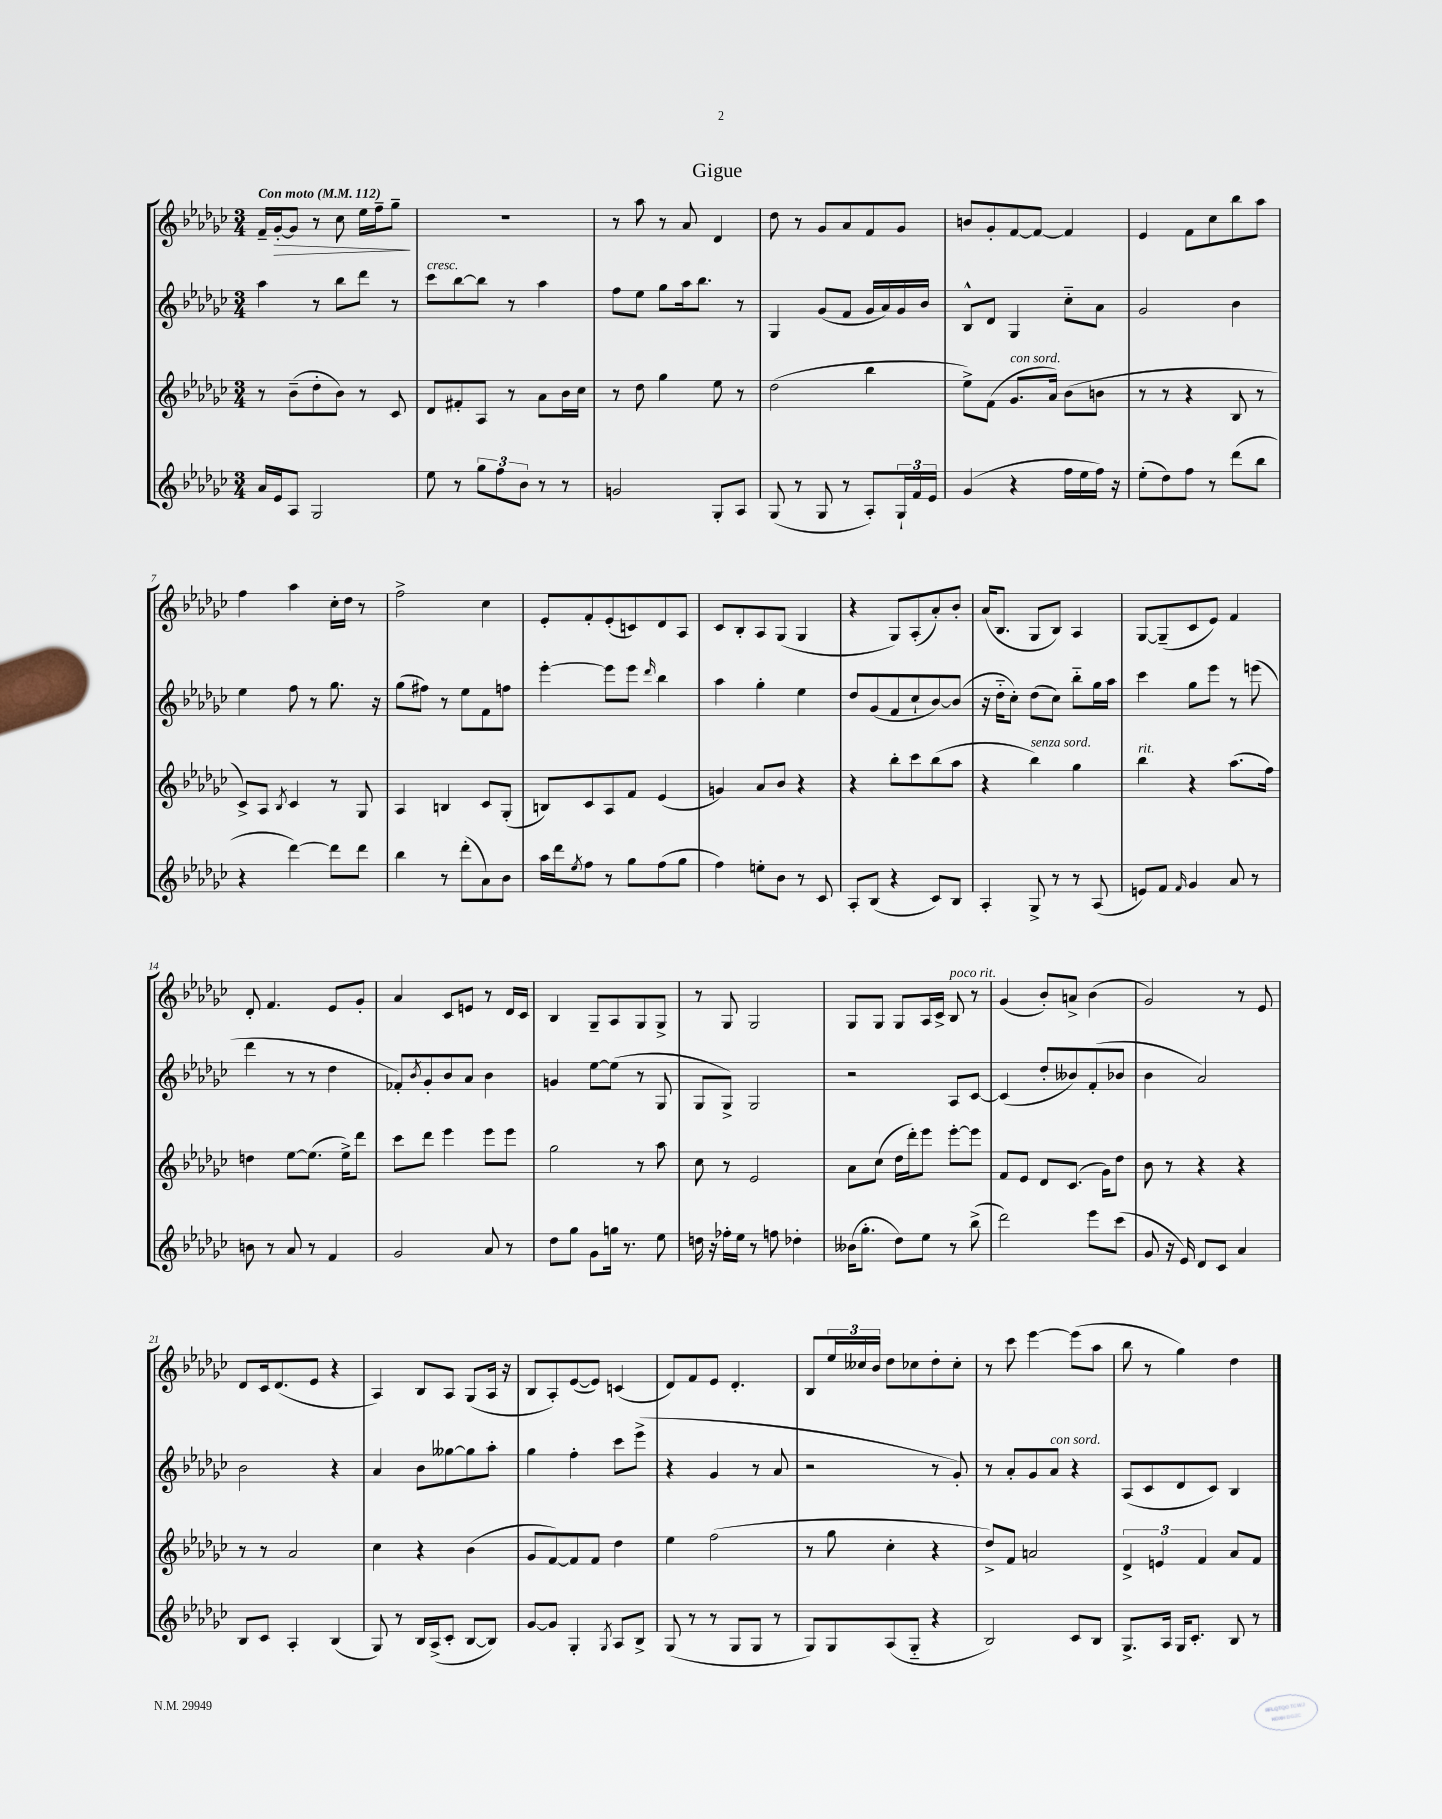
\header { title = "Gigue" }
<<
\new StaffGroup <<
\new Staff = "s0" {
    \clef treble \key ges \major \numericTimeSignature \time 3/4 \tempo "Con moto" 4 = 112
    f'16-- ges'16~-.\> ges'8 r8 ces''8 ees''16 f''16-- ges''8--\! |
    R2. |
    r8 aes''8 r8 aes'8 des'4 |
    des''8 r8 ges'8 aes'8 f'8 ges'8 |
    b'8 ges'8-. f'8~ f'8~ f'4 |
    ees'4 f'8 ces''8 bes''8 aes''8 |
    f''4 aes''4 ces''16-. des''16 r8 |
    f''2-> ces''4 |
    ees'8-. f'8-. ees'8-.( c'8) des'8 aes8 |
    ces'8 bes8-. aes8 ges8( ges4 |
    r4 ges8) aes8-.( aes'8-.) bes'8-. |
    aes'16( bes8. ges8 bes8) aes4 |
    ges8~ ges8--( ces'8 ees'8) f'4 |
    des'8-. f'4. ees'8 ges'8-. |
    aes'4 ces'8 e'8 r8 des'16 ces'16 |
    bes4 ges8-- aes8 ges8 ges8-> |
    r8 ges8 ges2 |
    ges8 ges8 ges8 aes16 ces'16-> bes8^\markup { \italic "poco rit." } r8 |
    ges'4( bes'8-.) a'8-> bes'4( |
    ges'2) r8 ees'8 |
    des'8 ces'16 des'8.( ees'8 r4 |
    aes4) bes8 aes8 ges8( aes16 r16 |
    bes8 aes8-.) ees'8~( ees'8) c'4( |
    des'8) f'8 ees'8 des'4.-. |
    bes8 \tuplet 3/2 { ees''16 ceses''16 bes'16 } des''8 ces''8 des''8-. ces''8-. |
    r8 ces'''8 ees'''4~ ees'''8( aes''8 |
    bes''8 r8 ges''4) des''4 \bar "|." |
}
\new Staff = "s1" {
    \clef treble \key ges \major \numericTimeSignature \time 3/4
    aes''4 r8 bes''8 des'''8 r8 |
    ces'''8^\markup { \italic "cresc." } bes''8~ bes''8 r8 aes''4 |
    f''8 ees''8 ges''8 aes''16 bes''8. r8 |
    ges4 ges'8( f'8 ges'16 aes'16) ges'16 bes'16 |
    bes8-^ des'8 ges4 ces''8-_ aes'8 |
    ges'2 bes'4 |
    ees''4 f''8 r8 ges''8. r16 |
    ges''8( fis''8) r8 ees''8 f'8 f''8 |
    ees'''4~-. ees'''8 ees'''8 \grace { des'''16 } bes''4 |
    aes''4 ges''4-. ees''4 |
    des''8 ges'8( f'8 ces''8-! bes'8~) bes'8( |
    r16 des''16-_ ces''8-.) des''8( ces''8) bes''8-_ ges''16 aes''16 |
    ces'''4 ges''8 ees'''8 r8 e'''8( |
    des'''4 r8 r8 des''4 |
    fes'8-.) \acciaccatura { bes'8 } ges'8-. bes'8 aes'8 bes'4 |
    g'4 ees''8~ ees''8( r8 ges8 |
    ges8 ges8->) ges2 |
    r2 aes8 ces'8~ |
    ces'4( des''8-. beses'8) f'8-.( bes'8 |
    bes'4 aes'2) |
    bes'2 r4 |
    aes'4 bes'8 geses''8~ geses''8 aes''8-. |
    ges''4 f''4-. ces'''8 ees'''8->( |
    r4 ges'4 r8 aes'8 |
    r2 r8 ges'8-.) |
    r8 aes'8-. ges'8 aes'8^\markup { \italic "con sord." } r4 |
    aes8( ces'8 des'8 ces'8) bes4 \bar "|." |
}
\new Staff = "s2" {
    \clef treble \key ges \major \numericTimeSignature \time 3/4
    r8 bes'8--( des''8-. bes'8) r8 ces'8 |
    des'8 fis'8-. aes8 r8 aes'8 bes'16 ces''16 |
    r8 des''8 ges''4 ees''8 r8 |
    des''2( bes''4 |
    ees''8->) f'8( ges'8.^\markup { \italic "con sord." } aes'16) bes'8( b'8 |
    r8 r8 r4 bes8 r8 |
    ces'8->) aes8 \acciaccatura { bes8 } ces'4 r8 ges8 |
    aes4 b4 ces'8 ges8-.( |
    b8) ces'8 aes8 f'8 ees'4( |
    g'4) aes'8 bes'8 r4 |
    r4 bes''8-. ces'''8 bes''8( aes''8 |
    r4 bes''4^\markup { \italic "senza sord." }) ges''4 |
    bes''4^\markup { \italic "rit." } r4 aes''8.( f''16) |
    d''4 ees''8~ ees''8.( ees''16->) des'''8 |
    ces'''8 des'''8 ees'''4 ees'''8 ees'''8 |
    ges''2 r8 aes''8 |
    ces''8 r8 ees'2 |
    aes'8 ces''8( des''16 des'''16-.) ees'''8 ees'''8~-. ees'''8 |
    f'8 ees'8 des'8 ces'8.( ges'16) des''8 |
    bes'8 r8 r4 r4 |
    r8 r8 aes'2 |
    ces''4 r4 bes'4( |
    ges'8 f'8~) f'8 f'8 des''4 |
    ees''4 f''2( |
    r8 ges''8 ces''4-. r4 |
    des''8->) f'8 a'2 |
    \tuplet 3/2 { des'4-> e'4 f'4 } aes'8 f'8 \bar "|." |
}
\new Staff = "s3" {
    \clef treble \key ges \major \numericTimeSignature \time 3/4
    aes'16 ees'16 aes8 ges2 |
    ees''8 r8 \tuplet 3/2 { ges''8 f''8 bes'8 } r8 r8 |
    g'2 ges8-. aes8 |
    ges8( r8 ges8 r8 aes8-.) \tuplet 3/2 { ges16-! f'16 ees'16 } |
    ges'4( r4 f''16 ees''16 f''16) r16 |
    ees''8-.( des''8) f''8 r8 des'''8( bes''8 |
    r4 des'''4~) des'''8 des'''8 |
    bes''4 r8 des'''8-.( aes'8) bes'8 |
    aes''16 des'''16 \acciaccatura { ees''8 } f''8 r8 ges''8 f''8( ges''8 |
    f''4) e''8-. bes'8 r8 ces'8 |
    aes8-. bes8( r4 ces'8) bes8 |
    aes4-. ges8-> r8 r8 aes8( |
    e'8) f'8 \grace { f'16 } ges'4 aes'8 r8 |
    b'8 r8 aes'8 r8 f'4 |
    ges'2 aes'8 r8 |
    des''8 ges''8 ges'8 g''16 r8. ees''8 |
    d''16 r16 fes''16-. ees''16 r8 f''8 des''4-. |
    beses'16( ges''8.-. des''8) ees''8 r8 bes''8->( |
    des'''2) ees'''8 ces'''8( |
    ges'8 r16 ees'16) des'8 ces'8 aes'4 |
    bes8 ces'8 aes4-. bes4( |
    ges8) r8 bes16 aes16->( ces'8-. bes8~ bes8) |
    ges'8~ ges'8 ges4-. \acciaccatura { ges8 } aes8 bes8-> |
    ges8( r8 r8 ges8 ges8 r8 |
    ges8) ges8 aes8( ges8-_ r4 |
    bes2) ces'8 bes8 |
    ges8.-> aes16 ges16 ces'8.-. bes8 r8 \bar "|." |
}
>>
>>
